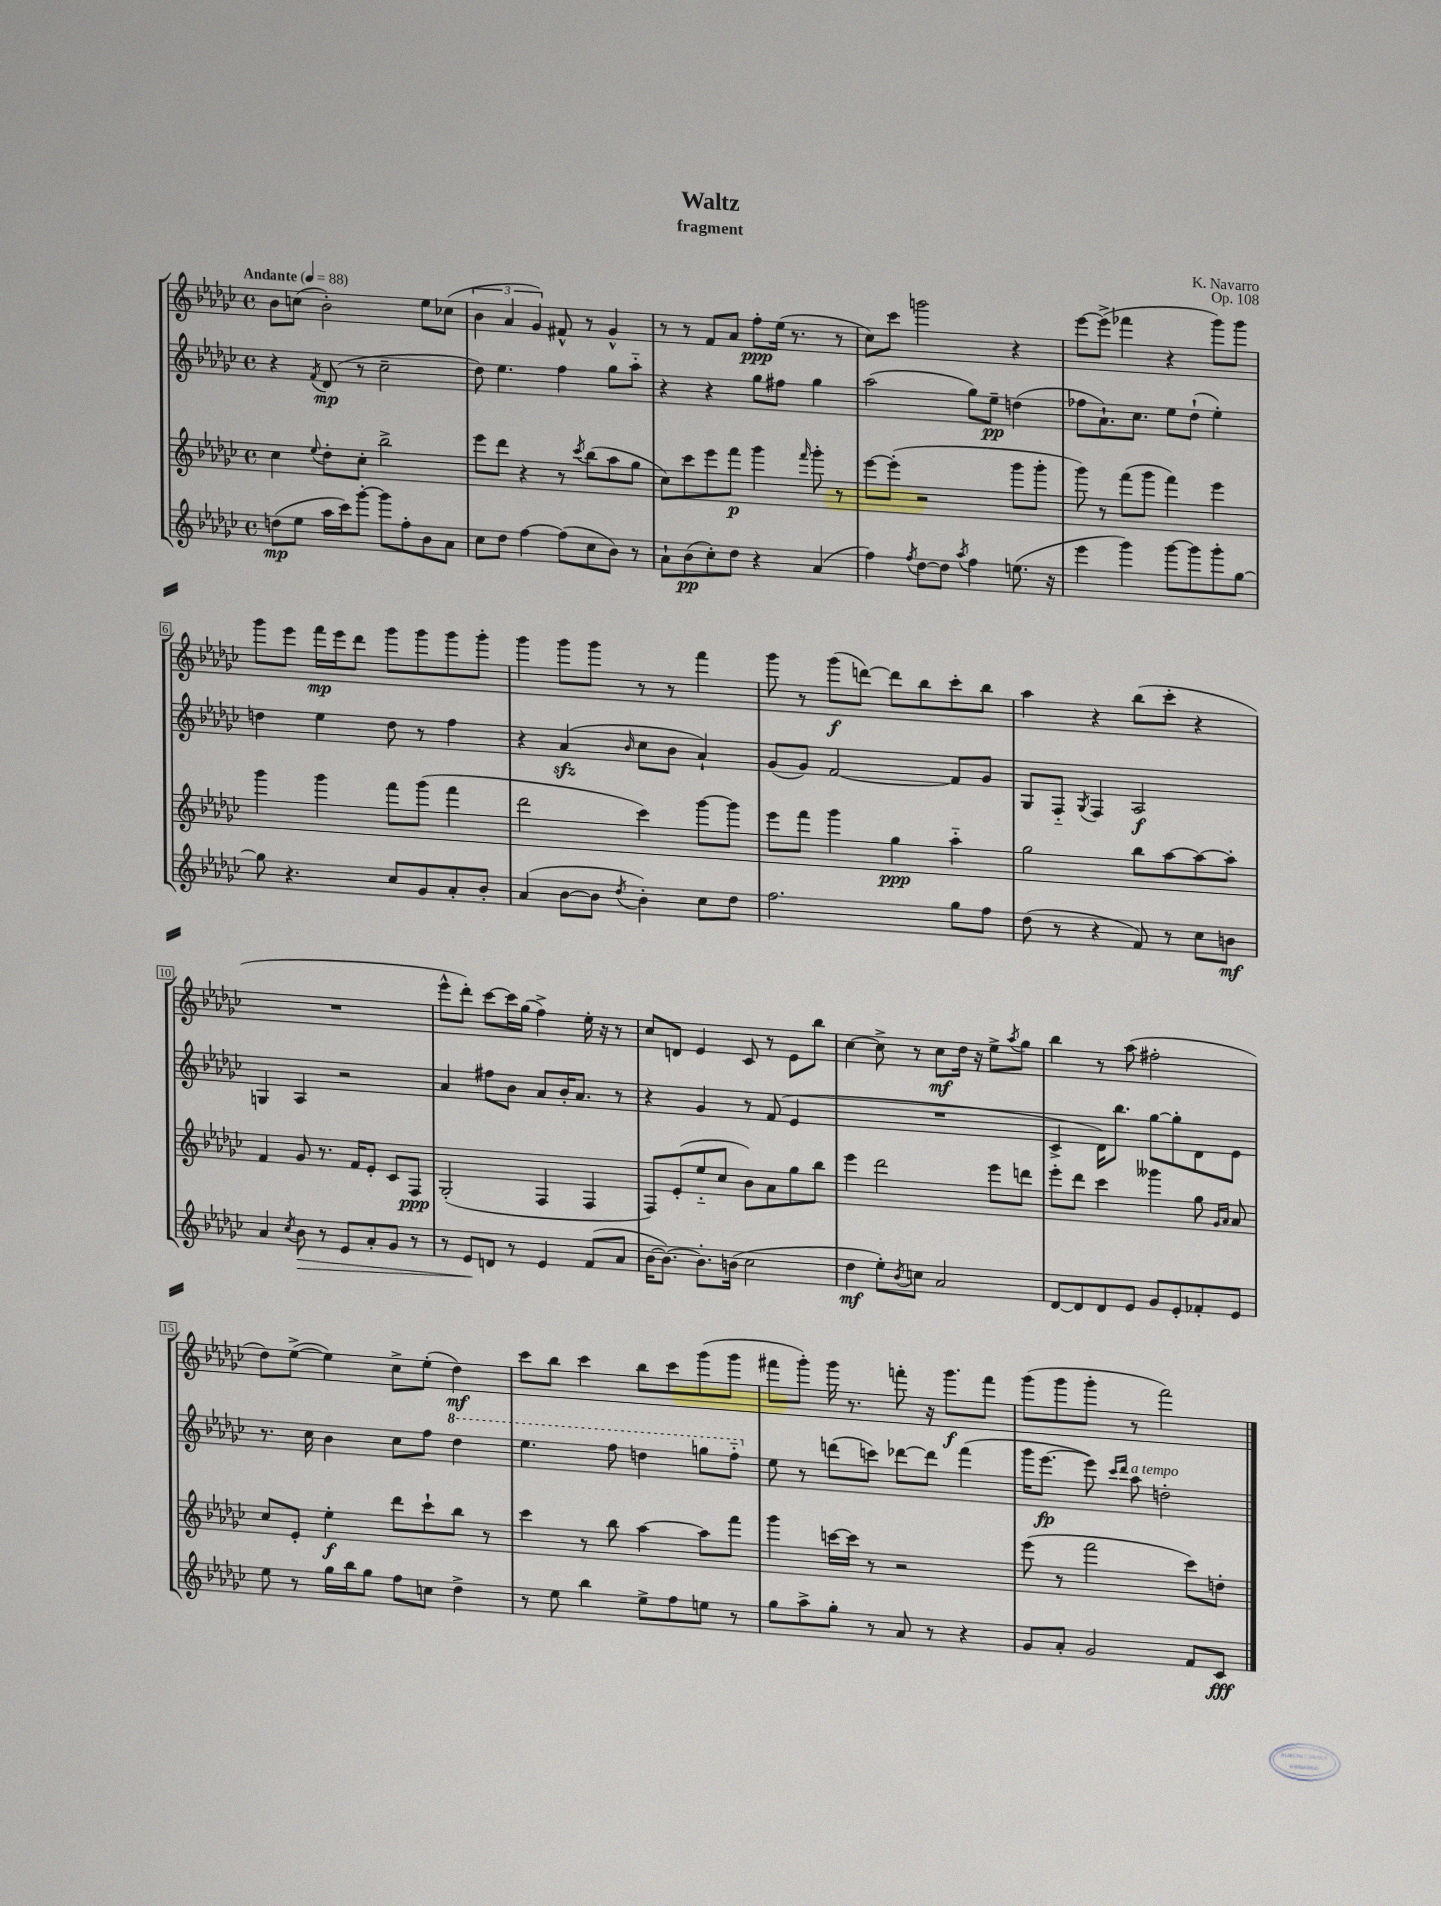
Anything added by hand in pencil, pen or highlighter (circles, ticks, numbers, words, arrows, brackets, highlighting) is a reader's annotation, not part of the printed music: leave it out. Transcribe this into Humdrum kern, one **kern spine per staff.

**kern	**kern	**kern	**kern
*staff4	*staff3	*staff2	*staff1
*clefG2	*clefG2	*clefG2	*clefG2
*k[b-e-a-d-g-c-]	*k[b-e-a-d-g-c-]	*k[b-e-a-d-g-c-]	*k[b-e-a-d-g-c-]
*M4/4	*M4/4	*M4/4	*M4/4
*met(c)	*met(c)	*met(c)	*met(c)
*MM88	*MM88	*MM88	*MM88
(8dd	4cc-	4r	8b-
8ee-	.	.	(8cc
.	8qqee-	8qf	.
16aa-	8dd-'	(8d-	2b-')
16ccc-)	.	.	.
[8ggg-'	8cc-'	8r	.
8ggg-]	2bb-^	2cc-~	.
8ff'	.	.	.
8b-	.	.	8ee-
8a-	.	.	(8cc-
=	=	=	=
8cc-	8eee-	8dd-)	6b-
8dd-	8ddd-	4.ee-	.
.	.	.	6a-
[4ff	4r	.	.
.	.	.	6g-)
(8ff]	8r	4ff	8f#^^
.	8qccc-	.	.
8cc-	(8bb-	.	8r
8b-)	8aa-	8gg-	4g-^^
8r	8gg-	8aa-'~	.
=	=	=	=
8a-`	8cc-)	4r	8r
(8b-	8ccc-	.	8r
8cc-')	8eee-	4r	8f
8dd-	8fff	.	8a-
4r	4ggg-	8gg-	8ff'
.	.	8ff#	(16ee-
.	.	.	8.r
.	16qqfff	.	.
(4a-	8ggg-'	4gg-	.
.	8r	.	8r
=	=	=	=
4ff)	[8eee-	(2aa-	8cc-)
.	(8eee-']	.	8ccc-
8qff	.	.	.
[8dd-	2r	.	2ggg
8dd-]	.	.	.
8qaa-	.	.	.
4ff	.	8gg-)	.
.	.	8ee-~	.
(8.ee	8ggg-	(4dd	4r
.	8ggg-'	.	.
16r	.	.	.
=	=	=	=
4eee-	8ggg-)	8ff-	[8eee-
.	8r	8.a-`)	(8eee-^]
4ggg-)	(8fff	.	4fff-
.	.	8.cc-	.
.	8ggg-	.	.
[8ggg-	4fff)	8ee-	4r
8ggg-]	.	(8dd-`	.
8ggg-'	4eee-	4ee-')	8ggg-)
[8gg-	.	.	8ggg-
=	=	=	=
8gg-]	4ggg-	4dd	8ggg-
4.r	.	.	8eee-
.	4ggg-	4ee-	16fff
.	.	.	16eee-
.	.	.	8ddd-
8cc-	8fff	8dd	8ggg-
8g-	(8ggg-	8r	8ggg-
8a-'	4fff	4ff	8ggg-
8b-'	.	.	8ggg-'
=	=	=	=
(4a-	2ddd-	4r	4ggg-
[8b-	.	(4a-	8ggg-
8b-]	.	.	8ggg-
8qdd-	.	16qqb-	.
4b-')	4ccc-)	8cc-	8r
.	.	8b-	8r
8cc-	[8ggg-	4a-`)	4fff
8dd-	8ggg-]	.	.
=	=	=	=
2.ff	8eee-	(8g-	8ggg-
.	8fff	8g-)	8r
.	4ggg-	[2f	(8ggg-
.	.	.	[8ddd)
.	4gg-	.	8ddd]
.	.	.	8bb-
8gg-	4aa-'~	8f]	8ccc-'
8ff	.	8g-	8bb-
=	=	=	=
(8dd-	2gg-	8G-	4aa-
8r	.	8F'~	.
.	.	8qG-	.
4r	.	4F	4r
8f)	8bb-	2A-	(8bb-
8r	[8aa-	.	8ccc-'
8cc-	8aa-_	.	4r
8b	8aa-']	.	.
=	=	=	=
4a-	4f	4G	1r
8qcc-	.	.	.
8b-	8g-	4A-	.
8r	8.r	.	.
8e-	.	2r	.
.	16f	.	.
8a-'	8e-'	.	.
8g-	8c-	.	.
8r	8F	.	.
=	=	=	=
8r	(2G-'	4a-	8eee-^^
8e-	.	.	8ddd-')
8d	.	8ff#	[8ccc-
8r	.	8b-	16ccc-]
.	.	.	(16gg-
4e-	4F	8a-	4ff^)
.	.	16b-'	.
.	.	8.a-	.
(8f	4F	.	16ee-'
.	.	.	16r
8a-	.	8r	8r
=	=	=	=
[16b-	8F)	4r	8cc-
8.b-_)	.	.	.
.	(8e-'	.	8d
8.b-']	8ee-'~	4g-	4e-
.	8cc-	.	.
(16b	.	.	.
2cc-	8b-)	8r	8c-
.	8a-	(8f	8r
.	8gg-	4e-	8e-
.	8bb-	.	8bb-
=	=	=	=
4dd-	4eee-	1r	[4cc-
8ee-')	2ddd-	.	8cc-^]
8qb-	.	.	.
8cc	.	.	8r
2a-	.	.	8cc-
.	.	.	16dd-
.	.	.	16r
.	8eee-	.	8ee-^
.	.	.	8qaa-
.	8ddd	.	8gg-
=	=	=	=
[8d-	8eee-'	4c-^	4bb-
8d-]	8ddd-	.	.
8d-	4ccc-	16d-)	8r
.	.	8.bb-	.
8e-	.	.	(8aa-
8g-	4ggg--	[8gg-	2ff#'
8e-'	.	8gg-']	.
8f-'	8gg-	8d-	.
.	16qqg-	.	.
.	16qqa-	.	.
8e-	8a-	8e-	.
=	=	=	=
8ee-	8cc-	8.r	8dd-)
8r	8e-'	.	([8ee-^
.	.	16cc-	.
16gg-	4ee-'	4b-	4ee-])
16bb-	.	.	.
8gg-	.	.	.
8ff	8ddd-	8cc-	8cc-^
8cc	8ccc-`	8ff	(8ee-'
4dd-^	8bb-	4ddd-	4dd-)
.	8r	.	.
=	=	=	=
8r	4ccc-	4.eee-	8ccc-
8ee-	.	.	8bb-
4bb-	8r	.	4ccc-
.	8bb-	8fff	.
8ee-^	[4aa-	4ddd	8bb-
8ff	.	.	8ccc-
8ee	8aa-]	8ggg	(8ggg-
8r	8fff	8fff'~	8ggg-
=	=	=	=
8gg-	4ggg-	8ee-	8fff#
8aa-^	.	8r	8ggg-')
8gg-'	[16ccc	(8ddd	16ggg-
.	16ccc]	.	8.r
8r	8r	8ccc)	.
8a-	2r	[8ddd-	8fff'
8r	.	8ddd-]	16r
.	.	.	8.ggg-
4r	.	(4fff	.
.	.	.	8fff
=	=	=	=
8g-	(8eee-	16ggg-	(8ggg-
.	.	[8.eee-	.
8a-'	8r	.	8ggg-
2g-	2fff	8eee-])	8ggg-'
.	.	16qqccc-	.
.	.	16qqddd-	.
.	.	8aa-	8r
.	.	2dd'	2fff)
8f	8ccc-)	.	.
8c-	8dd'	.	.
==	==	==	==
*-	*-	*-	*-
